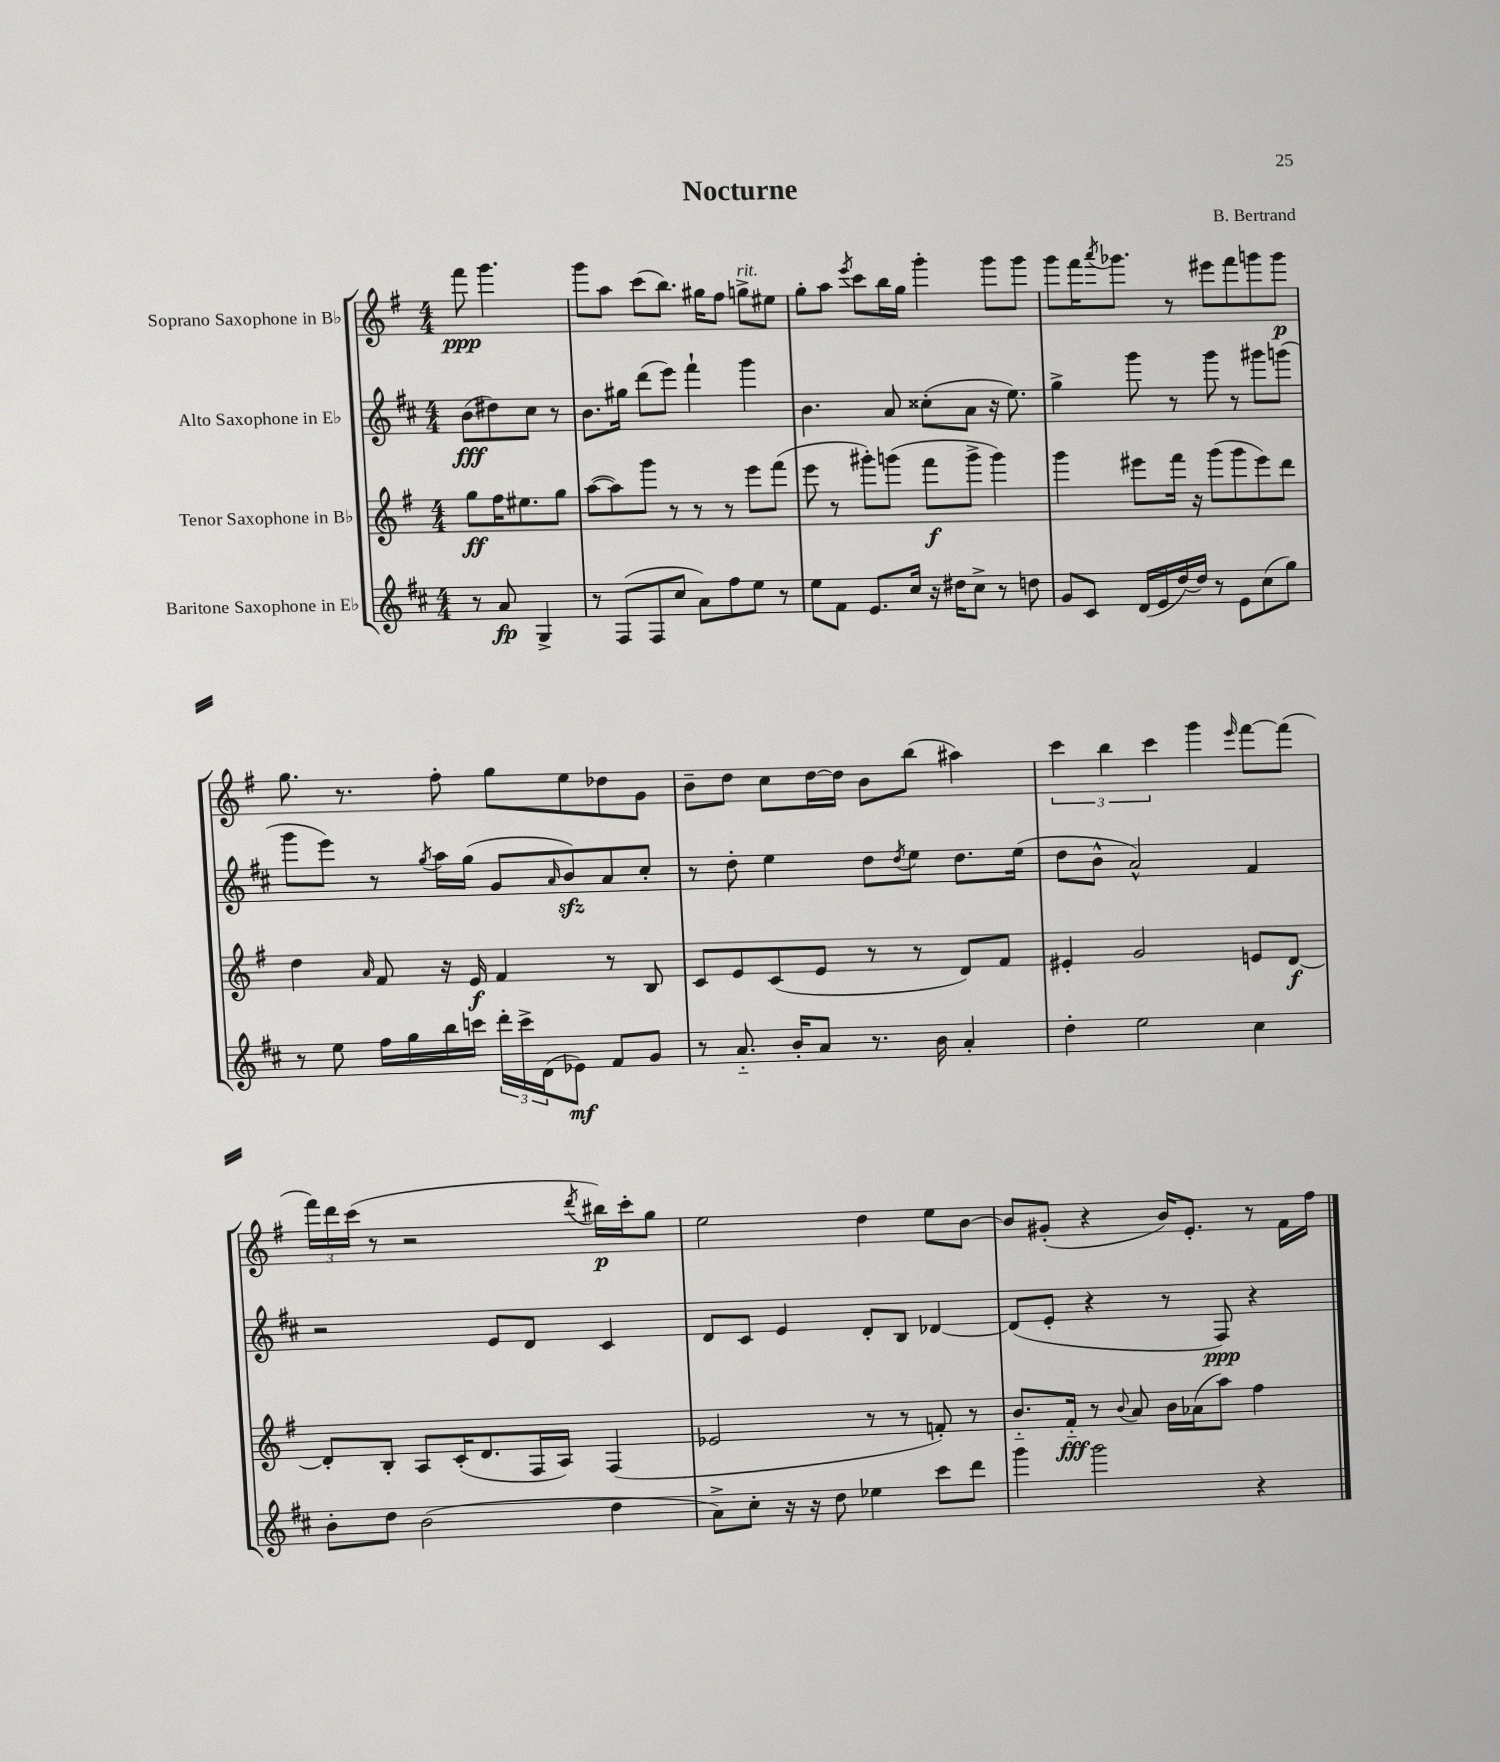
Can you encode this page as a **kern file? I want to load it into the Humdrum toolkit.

**kern	**dynam	**kern	**dynam	**kern	**dynam	**kern	**dynam
*part4	*part4	*part3	*part3	*part2	*part2	*part1	*part1
*staff4	*staff4	*staff3	*staff3	*staff2	*staff2	*staff1	*staff1
*I"Baritone Saxophone in E♭	*	*I"Tenor Saxophone in B♭	*	*I"Alto Saxophone in E♭	*	*I"Soprano Saxophone in B♭	*
*clefG2	*	*clefG2	*	*clefG2	*	*clefG2	*
*k[f#c#]	*	*k[f#]	*	*k[f#c#]	*	*k[f#]	*
*M4/4	*	*M4/4	*	*M4/4	*	*M4/4	*
=	=	=	=	=	=	=	=
8r	.	8gg\L	ff	(8b\L	fff	8fff#\	ppp
8a/	fp	16ff#\K	.	8dd#X\)	.	4.ggg\	.
.	.	8.ee#X\	.	.	.	.	.
4G^/	.	.	.	8cc#\J	.	.	.
.	.	8gg\J	.	8r	.	.	.
=1	=1	=1	=1	=1	=1	=1	=1
8r	.	([8aa\L	.	8.b\L	.	8ggg\L	.
(8F#/L	.	8aa\])	.	.	.	8aa\J	.
.	.	.	.	16gg#X\Jk	.	.	.
8F#/	.	8ggg\J	.	(8ddd\L	.	(8ccc\L	.
8cc#/J	.	8r	.	8eee\J)	.	8.bb\J)	.
8a\L)	.	8r	.	4fff#`\	.	.	.
.	.	.	.	.	.	16gg#X\KL	.
8ff#\	.	8r	.	.	.	8ff#\J	.
!	!	!	!	!	!	!LO:TX:a:i:t=rit.	!
8ee\J	.	8eee\L	.	4ggg\	.	8ggn^\L	.
8r	.	(8fff#\J	.	.	.	8ee#X\J	.
=2	=2	=2	=2	=2	=2	=2	=2
8ee\L	.	8eee\	.	4.b\	.	8gg'\L	.
8f#\J	.	8r	.	.	.	8aa\J	.
.	.	.	.	.	.	8qeee/	.
8.e/L	.	8ggg#X'\L)	.	.	.	8ccc\L	.
.	.	(8gggn\J	.	8a/	.	16bb\L	.
16cc#/Jk	.	.	.	.	.	16gg\JJ	.
16r	.	8fff#\L	f	(8cc##X'\L	.	4ggg'\	.
16dd#X\KL	.	.	.	.	.	.	.
8cc#^\J	.	8ggg^\J	.	8a\J	.	.	.
8r	.	4ggg\)	.	16r	.	8ggg\L	.
.	.	.	.	8.ee\)	.	.	.
8ddn\	.	.	.	.	.	8ggg\J	.
=3	=3	=3	=3	=3	=3	=3	=3
8g/L	.	4ggg\	.	4gg^\	.	8ggg\L	.
8c#/J	.	.	.	.	.	16fff#\K	.
.	.	.	.	.	.	8qaaa/	.
.	.	.	.	.	.	8.ggg-X\J	.
(16d/LL	.	8eee#X\L	.	8ggg\	.	.	.
16e/	.	.	.	.	.	.	.
[16dd/)	.	16fff#\Jk	.	8r	.	8r	.
16dd/JJ]	.	16r	.	.	.	.	.
8r	.	(8ggg\L	.	8ggg\	.	8eee#X\L	.
8e\L	.	8ggg\	.	8r	.	8fff#\	.
(8cc#\	.	8eee#\)	.	8ggg#X\L	.	8gggn\	.
8gg\J)	.	8ddd\J	.	(8gggn\J	.	8ggg\J	p
!!LO:LB:g=z
=4	=4	=4	=4	=4	=4	=4	=4
8r	.	4dd\	.	8ggg\L	.	8.gg\	.
8ee\	.	.	.	8eee\J)	.	.	.
.	.	.	.	.	.	8.r	.
.	.	16qqa/	.	.	.	.	.
16ff#\LL	.	8f#/	.	8r	.	.	.
16gg\	.	.	.	.	.	.	.
.	.	.	.	8qgg/	.	.	.
16bb\	.	16r	.	16aa\LL	.	8ff#'\	.
16cccn\JJ	.	16e/	f	(16gg\JJ	.	.	.
24ddd'\LL	.	4f#/	.	8g/L	.	8gg\L	.
24ccc^\	.	.	.	.	.	.	.
(24d\J	.	.	.	.	.	.	.
.	.	.	.	16qqa/	.	.	.
8e-X\J)	mf	.	.	8bzz/)	.	8ee\	.
8f#/L	.	8r	.	8a/	.	8dd-X\	.
8g/J	.	8B/	.	8cc#'/J	.	8g\J	.
=5	=5	=5	=5	=5	=5	=5	=5
8r	.	8c/L	.	8r	.	8b~\L	.
8.a/	.	8e/	.	8dd'\	.	8dd\J	.
.	.	(8c/	.	4ee\	.	8cc\L	.
16b'/KL	.	.	.	.	.	.	.
8a/J	.	8e/J	.	.	.	[16dd\L	.
.	.	.	.	.	.	16dd\JJ]	.
8.r	.	8r	.	8dd\L	.	8b\L	.
.	.	.	.	8qdd/	.	.	.
.	.	8r	.	8ee\J	.	(8bb\J	.
16b\	.	.	.	.	.	.	.
4a'/	.	8d/L)	.	8.dd\L	.	4aa#X\)	.
.	.	8f#/J	.	.	.	.	.
.	.	.	.	(16ee\Jk	.	.	.
=6	=6	=6	=6	=6	=6	=6	=6
4dd'\	.	4e#X'/	.	8dd\L	.	6ccc\	.
.	.	.	.	8b^^\J	.	.	.
.	.	.	.	.	.	6bb\	.
2ee\	.	2g/	.	2a^^/)	.	.	.
.	.	.	.	.	.	6ccc\	.
.	.	.	.	.	.	4ggg\	.
.	.	.	.	.	.	16qqeee/	.
4cc#\	.	8en/L	.	4f#/	.	[8fff#\L	.
.	.	[8d/J	f	.	.	(8fff#\J]	.
!!LO:LB:g=z
=7	=7	=7	=7	=7	=7	=7	=7
8b'\L	.	8d'/L]	.	2r	.	24fff#\LL)	.
.	.	.	.	.	.	24ddd\	.
.	.	.	.	.	.	(24ccc\JJ	.
8dd\J	.	8B'/J	.	.	.	8r	.
(2b\	.	8A/L	.	.	.	2r	.
.	.	(16c'/K	.	.	.	.	.
.	.	8.d/	.	.	.	.	.
.	.	.	.	8e/L	.	.	.
.	.	16F#/L	.	8d/J	.	.	.
.	.	16A/JJ)	.	.	.	.	.
.	.	.	.	.	.	8qddd/	.
4dd\	.	(4F#/	.	4c#/	.	16bb#X\LL)	p
.	.	.	.	.	.	16ccc'\J	.
.	.	.	.	.	.	8gg\J	.
=8	=8	=8	=8	=8	=8	=8	=8
8a^\L)	.	2e-X/	.	8d/L	.	2ee\	.
8cc#'\J	.	.	.	8c#/J	.	.	.
16r	.	.	.	4e/	.	.	.
16r	.	.	.	.	.	.	.
8dd\	.	.	.	.	.	.	.
4ee-X\	.	8r	.	8d'/L	.	4dd\	.
.	.	8r	.	8B/J	.	.	.
8ccc#\L	.	8fn'/)	.	[4d-X/	.	8ee\L	.
8ddd\J	.	8r	.	.	.	[8b\J	.
=9	=9	=9	=9	=9	=9	=9	=9
4ggg\	.	8.b/L	.	(8d-/L]	.	8b/L]	.
.	.	.	.	8e'/J	.	(8g#X'/J	.
.	.	16f#/Jk	fff	.	.	.	.
2ggg\	.	8r	.	4r	.	4r	.
.	.	8qqb/	.	.	.	.	.
.	.	8a/	.	.	.	.	.
.	.	16b\LL	.	8r	.	16b/KL)	.
.	.	(16a-X\J	.	.	.	8.e'/J	.
.	.	8aa\J)	.	8F#/)	ppp	.	.
4r	.	4ff#\	.	4r	.	8r	.
.	.	.	.	.	.	16f#\LL	.
.	.	.	.	.	.	16ff#\JJ	.
==	==	==	==	==	==	==	==
*-	*-	*-	*-	*-	*-	*-	*-
